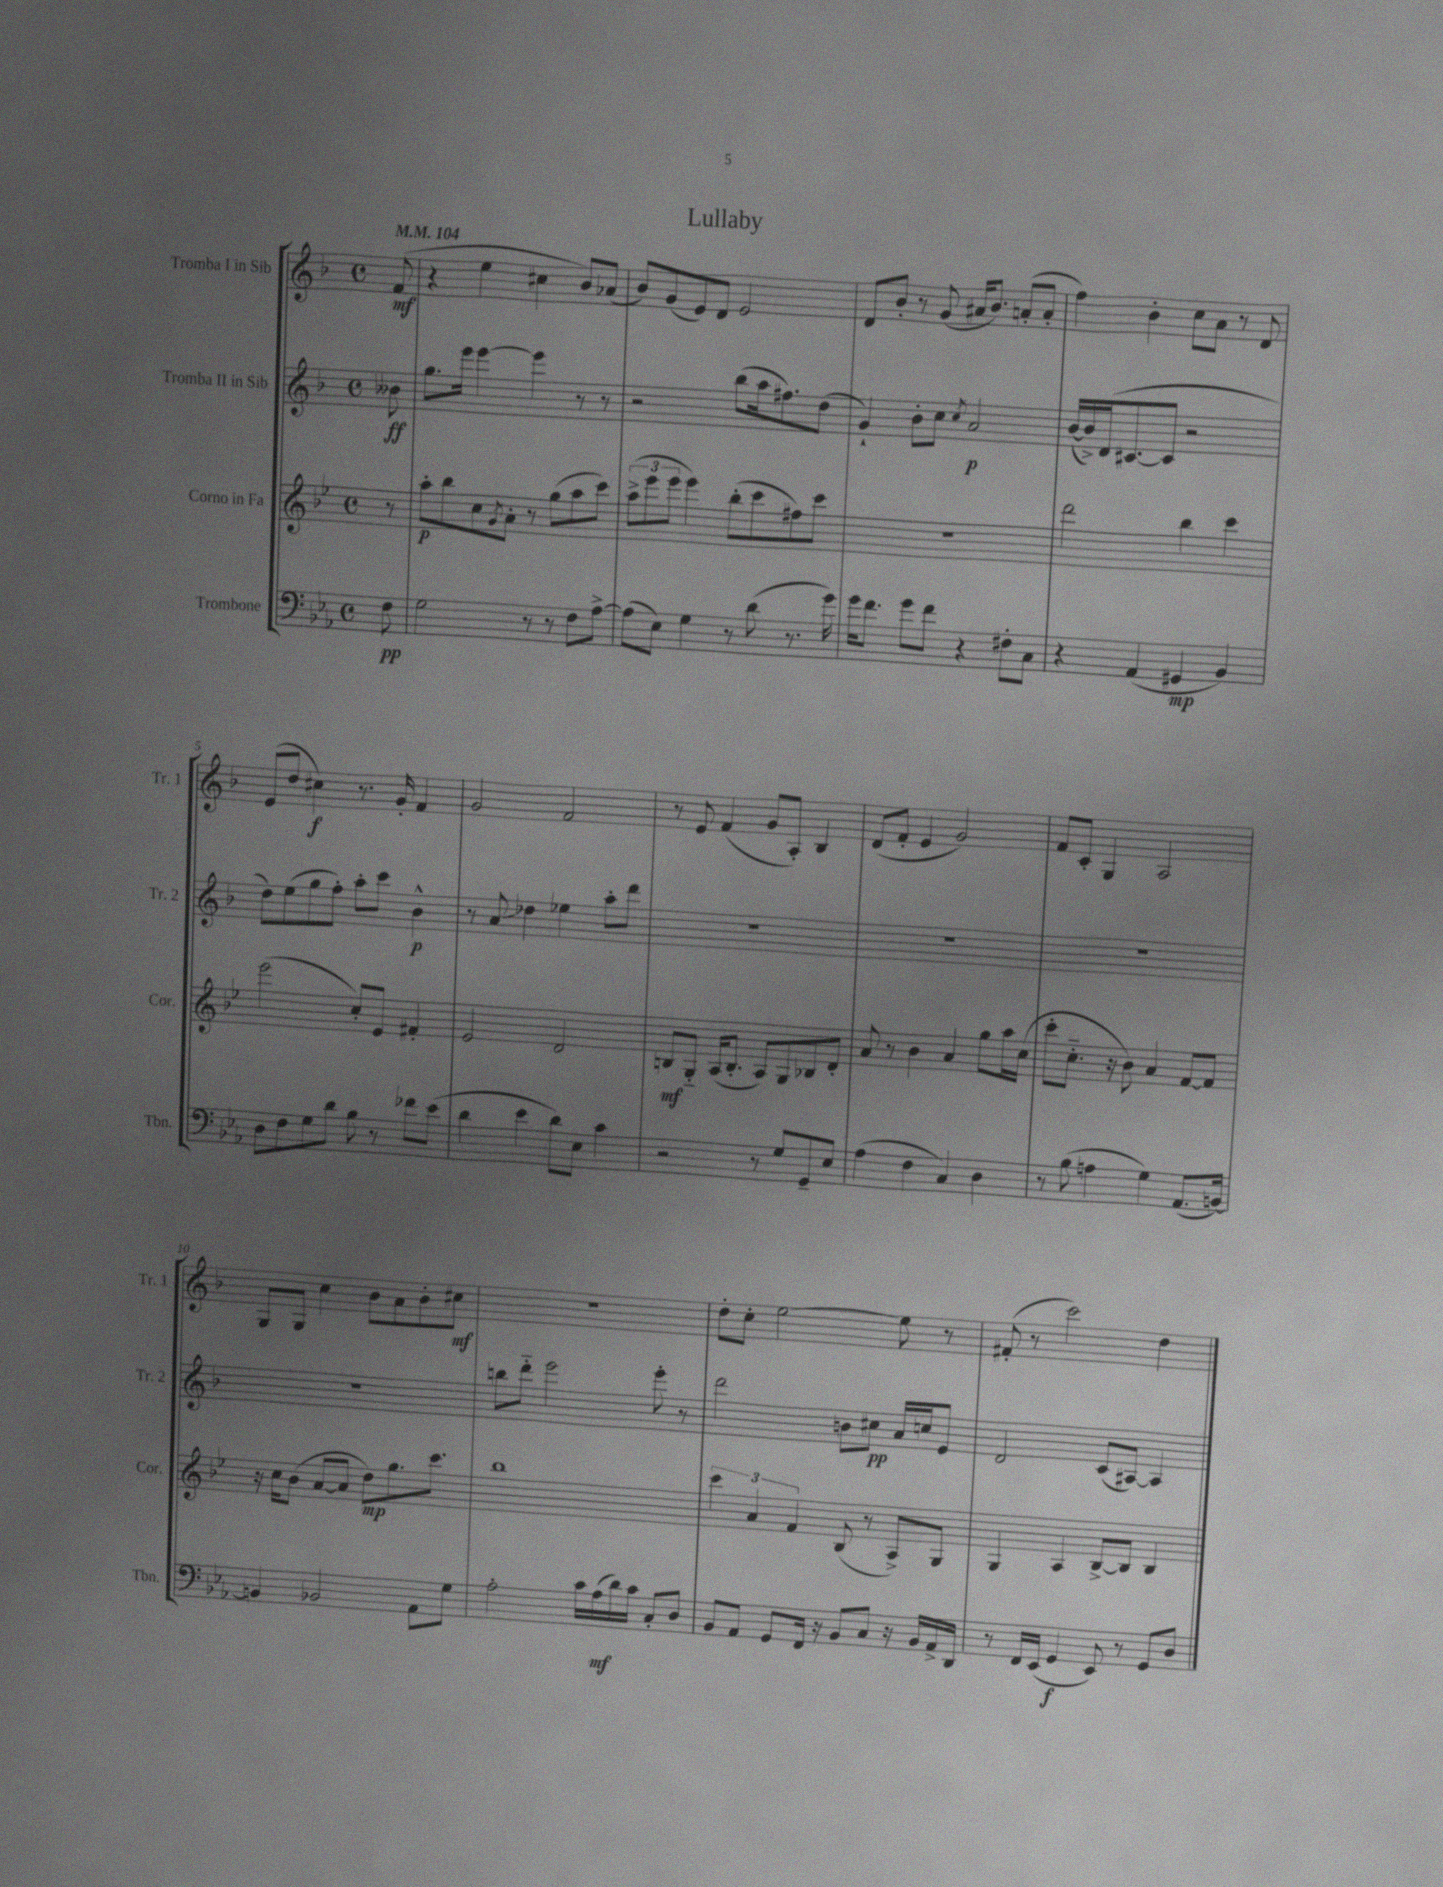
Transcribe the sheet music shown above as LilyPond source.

\header { title = "Lullaby" }
<<
\new StaffGroup <<
\new Staff = "s0" \with { instrumentName = "Tromba I in Sib" shortInstrumentName = "Tr. 1" } {
    \clef treble \key f \major \defaultTimeSignature \time 4/4 \partial 8 \tempo 4 = 104
    f'8\mf( |
    r4 e''4 cis''4 bes'8) aes'8( |
    bes'8) g'8( e'8) d'8 e'2 |
    d'8 bes'8-. r8 g'8( ais'16 bes'8.) a'8-.( a'8-. |
    f''4) bes'4-. c''8 a'8 r8 d'8 |
    e'8( d''8 cis''4\f) r8. g'16-. f'4 |
    g'2 f'2 |
    r8 e'8 f'4( g'8 a8-.) bes4 |
    d'8( f'8-. e'4 g'2) |
    f'8 c'8-. g4 a2 |
    g8 g8 c''4 bes'8 a'8 bes'8-. cis''8\mf |
    R1 |
    d''8-. c''8-. e''2~ e''8 r8 |
    fis'8-.( r8 c'''2) d''4 \bar "|." |
}
\new Staff = "s1" \with { instrumentName = "Tromba II in Sib" shortInstrumentName = "Tr. 2" } {
    \clef treble \key f \major \defaultTimeSignature \time 4/4 \partial 8
    beses'8\ff |
    g''8. e'''16 e'''4~ e'''4 r8 r8 |
    r2 bes''8( a''16 fis''8.) d''8( |
    g'4-!) bes'8-. c''8 \acciaccatura { c''8 } a'2\p |
    bes'16~( bes'16->) d'16( cis'8.~ cis'8 r2 |
    d''8) e''8( g''8 f''8-.) a''8-. c'''8 bes'4-^\p |
    r8 a'8\glissando des''4 ees''4 a''8-. d'''8 |
    R1 |
    R1 |
    R1 |
    R1 |
    b''8 d'''8-_ e'''2 e'''8-. r8 |
    d'''2 b'8 cis''8\pp a'16 c''16 e'8 |
    d'2 c'8( ais8~) ais4 \bar "|." |
}
\new Staff = "s2" \with { instrumentName = "Corno in Fa" shortInstrumentName = "Cor." } {
    \clef treble \key bes \major \defaultTimeSignature \time 4/4 \partial 8
    r8 |
    a''8-.\p bes''8 c''8 \acciaccatura { g'8 } a'8-. r8 g''8( a''8 c'''8) |
    \tuplet 3/2 { a''8->( ees'''8 ees'''8 } ees'''4) bes''8-.( c'''8 fis''8) c'''8 |
    R1 |
    d'''2 bes''4 c'''4 |
    ees'''2( c''8-.) ees'8 fis'4-. |
    ees'2 d'2 |
    b8\mf g8-_ a16( b8.-. a8) g8 bes8 d'8-. |
    a'8 r8 bes'4 a'4 g''8 a''16 c''16( |
    c'''8-. c''8.-_ r16 bes'8) a'4 f'8~ f'8 |
    r16 c''16 bes'8( a'8~ a'8 d''8\mp) g''8. c'''8. |
    bes''1 |
    \tuplet 3/2 { c'''4 a'4 f'4 } bes8( r8 a8->) g8 |
    g4 a4 bes8~-> bes8 bes4 \bar "|." |
}
\new Staff = "s3" \with { instrumentName = "Trombone" shortInstrumentName = "Tbn." } {
    \clef bass \key ees \major \defaultTimeSignature \time 4/4 \partial 8
    f8\pp |
    g2 r8 r8 f8 aes8~-> |
    aes8( ees8) g4 r8 d'8( r8. g'16) |
    g'16 f'8. g'8 f'8 r4 fis8-. c8 |
    r4 aes,4( gis,4\mp bes,4) |
    d8 f8 g8 d'8 bes8 r8 fes'8 ees'8( |
    d'4 ees'4 d'8) ees8 c'4 |
    r2 r8 g8 g,8-- ees8 |
    aes4( f4 c4) d4 |
    r8 bes8( a4 g4) aes,8.( b,16~) |
    b,4 bes,2 aes,8 g8 |
    aes2-. c'16 aes16\mf( d'16) c'16 c8-. d8 |
    bes,8 aes,8 g,8 f,16 r16 bes,8 c8 r16 bes,16 aes,16-> d,16 |
    r8 f,16 ees,16( g,4\f ees,8) r8 g,8 d8 \bar "|." |
}
>>
>>
